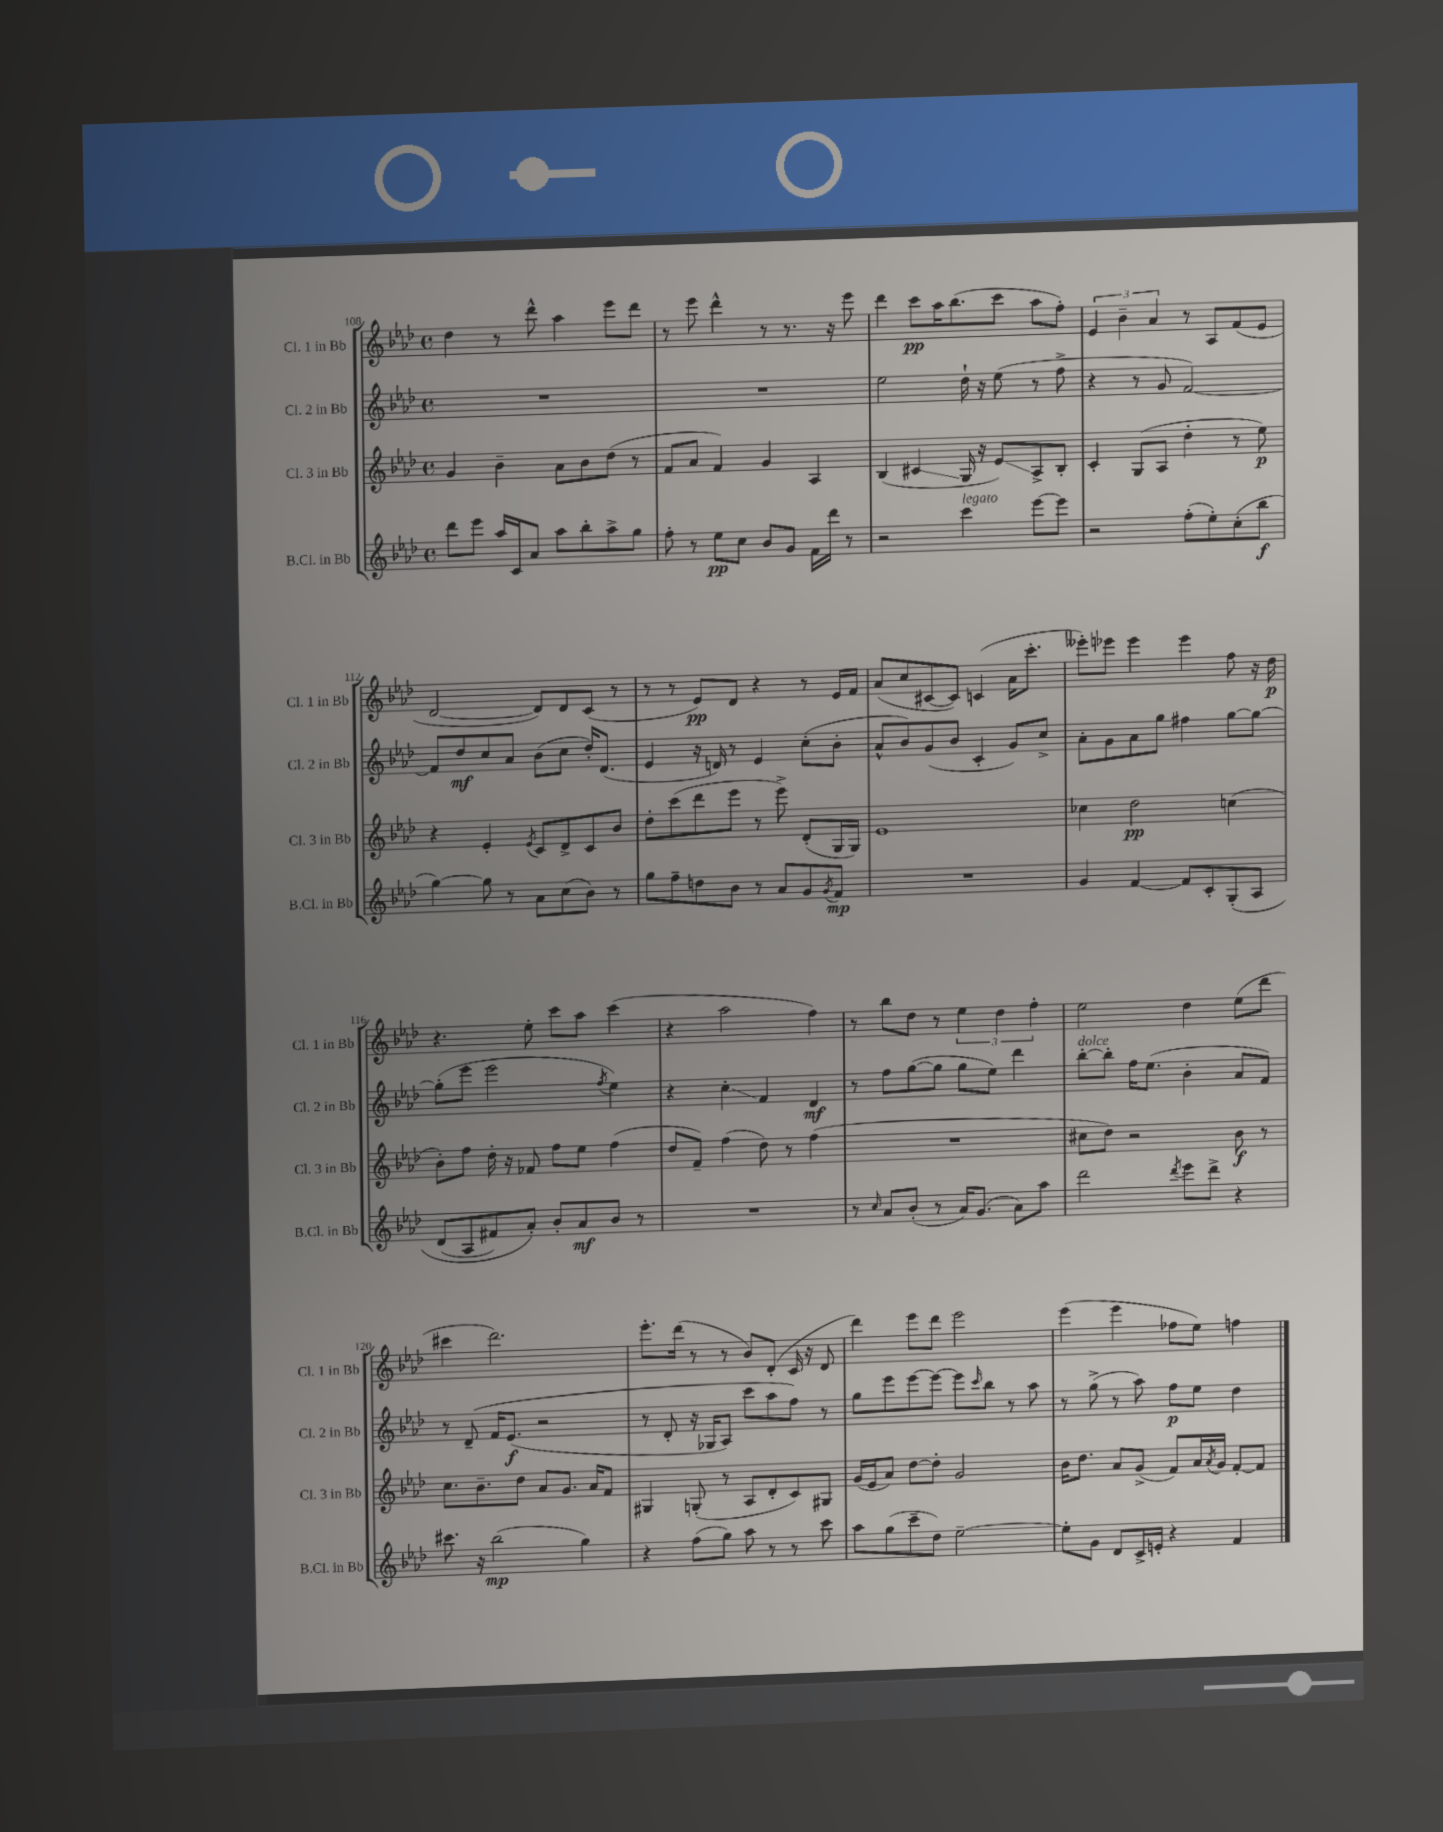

**kern	**kern	**kern	**kern
*staff4	*staff3	*staff2	*staff1
*clefG2	*clefG2	*clefG2	*clefG2
*k[b-e-a-d-]	*k[b-e-a-d-]	*k[b-e-a-d-]	*k[b-e-a-d-]
*M4/4	*M4/4	*M4/4	*M4/4
*met(c)	*met(c)	*met(c)	*met(c)
8ddd-\L	4g/	1r	4dd-\
8eee-\J	.	.	.
16aa-/LL	4b-~\	.	8r
16c/J	.	.	.
8a-/J	.	.	8ddd-^^\
8aa-\L	8a-\L	.	4aa-\
8bb-'\	8b-\	.	.
8aa-^\	(8dd-\J	.	8eee-\L
8gg\J	8r	.	8ddd-\J
=	=	=	=
8ff'\	8f/L	1r	8r
8r	8a-/J	.	8eee-\
8ee-\L	4f/)	.	4ddd-^^\
8cc\J	.	.	.
8b-/L	4g/	.	8r
8g/J	.	.	8.r
16f\LL	4A-/	.	.
16ddd-\JJ	.	.	16r
8r	.	.	8eee-\
=	=	=	=
2r	(4B-/	2ee-\	4ddd-\
.	4c#/	.	8ccc\L
.	.	.	16aa-\K
.	.	.	(8.bb-\
4ccc\	16G/	16dd-`\	.
.	16r	16r	.
.	8e-/L)	(8ee-\	8ccc\J
[8eee-\L	8A-^/	8r	8aa-\L
8eee-\]J	8B-'/J	8ff^\	8ff'\J)
=	=	=	=
2r	4c'/	4r	6e-/
.	.	.	6b-~\
.	(8G/L	8r	.
.	.	.	6a-/
.	8A-/J	8g/	.
(8ff'\L	4dd-'\	[2f/)	8r
8ee-'\)	.	.	8A-/L
(8cc'\	8r	.	(8f/
8bb-\J	8ee-\)	.	8e-/J
=	=	=	=
[4gg\)	4r	8f/]L	[2d-/
.	.	8dd-/	.
8gg\]	4e-'/	8cc/	.
8r	.	8a-/J	.
.	8qe-/	.	.
8a-\L	8c/L	(8b-\L	8d-/]L)
(8cc\	8d-^/	8cc\J	8d-/
8b-\J)	8c/	16dd-'/LK)	(8c/J
.	.	(8.d-/J	.
8r	8b-/J	.	8r
=	=	=	=
8gg\L	8dd-'\L	4e-/	8r
8ff~\	(8ccc\	.	8r
8dd\	8ddd-\	16r	8e-/L)
.	.	16d/)	.
8b-\J	8eee-\J	8r	8d-/J
8r	8r	4e-/	4r
8a-/L	8eee-^\)	.	.
8g/	(8d-'/L	(8cc'\L	8r
8qg/	.	.	.
8f/J	16G/L	8b-'\J	16e-/LL
.	16G/JJ)	.	16f/JJ
=	=	=	=
1r	1e-	8a-^^/L	(8a-/L
.	.	8b-/)	8cc/
.	.	(8g/	[8c#/
.	.	8b-/J	8c#/]J)
.	.	4c'/	(4c/
.	.	8g/L)	16a-\LK
.	.	.	8.ccc'\J
.	.	8cc^/J	.
=	=	=	=
4g/	4cc-\	8a-'\L	8eee--'\L)
.	.	8g\	8eee-\J
[4f/	2dd-\	8a-\	4eee-\
.	.	8gg\J	.
8f/]L	.	4ff#\	4eee-\
8c'/	.	.	.
&(8G'/	(4cc\	[8gg\L	8ff\
8A-/J	.	8gg\_J	16r
.	.	.	16dd-\
=	=	=	=
(8d-/L	8b-'\L)	(8gg'\]L	4.r
8A-/	8ff\J	8eee-\J	.
8f#/)	16dd-'\	2eee-\	.
.	16r	.	.
8a-'/J&)	8f-/	.	8ee-'\
8b-'/L	8ff\L	.	8ccc\L
8a-/	8ee-\J	.	8aa-\J
.	.	8qff/	.
8b-/J	(4ff\	4ee-\)	(4ccc\
8r	.	.	.
=	=	=	=
1r	8dd-/L	4r	4r
.	8f~/J)	.	.
.	(4ff\	4cc'\	2aa-\
.	8dd-\)	4f/	.
.	8r	.	.
.	(4ff\	4d-/	4ff\)
=	=	=	=
8r	1r	8r	8r
16qqcc/	.	.	.
8a-/L	.	8ff\L	8bb-\L
(8b-'/J	.	([8gg\	8dd-\J
8r	.	8gg\]J	8r
16a-/LK)	.	8gg\L	6ee-\
(8.g/J	.	.	.
.	.	8ee-\J)	.
.	.	.	6dd-\
8a-\L)	.	4ddd-\	.
.	.	.	6ff'\
8aa-\J	.	.	.
=	=	=	=
2ddd-\	8cc#\L	[8bb-'\L	2ee-\
.	8dd-\J)	8bb-'\]J	.
.	2r	16ff\LK	.
.	.	(8.ee-\J	.
8qddd-/	.	.	.
8eee-\L	.	4b-'\	4dd-\
8ddd-^\J	.	.	.
4r	8b-\	8a-/L	(8ee-\L
.	8r	8f/J)	8ddd-\J
=	=	=	=
8.ccc#\	8.cc\L	8r	4ccc#\
.	.	&(8d-~/	.
16r	8.b-~\	.	.
(2bb-\	.	16f/LK	2.ddd-\)
.	.	(8.e-/J	.
.	8dd-\J	.	.
.	8a-/L	2r	.
.	8.g/J	.	.
4gg\)	.	.	.
.	16a-/LK	.	.
.	8f/J	.	.
=	=	=	=
4r	4G#/	8r	8.eee-'\L
.	.	8d-'/	.
.	.	.	(16ddd-\Jk
(8ff\L	(8G'/	16r	8r
.	.	16G-/LK	.
8gg\J)	8r	8A-/J)	8r
8aa-\	8A-/L	8ccc\L	8b-/L)
8r	8d-'/	8aa-\	(8d-'/J
8r	8c/)	8ff\J&)	16c/
.	.	.	16r
8ccc\	8G#/J	8r	8d-/
=	=	=	=
8aa-\L	(16g/LL	8gg\L	4ddd-\)
.	16e-/J	.	.
(8gg\	8a-/J)	8eee-\	.
8ccc~\	[8dd-\L	[8eee-\	8eee-\L
8dd-\J)	8dd-'\]J	8eee-\_J	8ddd-\J
[2ee-~\	2g/	8eee-\]L	2eee-\
.	.	16qqccc/	.
.	.	8bb-\J	.
.	.	8r	.
.	.	8aa-\	.
=	=	=	=
8ee-'\]L	16b-\LK	8r	(4eee-\
.	8.dd-\J	.	.
8g\J	.	(8gg^\	.
8d-/L	8a-/L	8r	4eee-\
16c^/L	(8g^/J	8aa-\)	.
16e'/JJ	.	.	.
4r	8f/L)	8ff\L	8ff-\L
.	16a-/L	8ee-\J	8ee-\J)
.	8qa-/	.	.
.	16g/JJ	.	.
4f/	[8f'/L	4dd-\	4ff\
.	8f/]J	.	.
==	==	==	==
*-	*-	*-	*-
